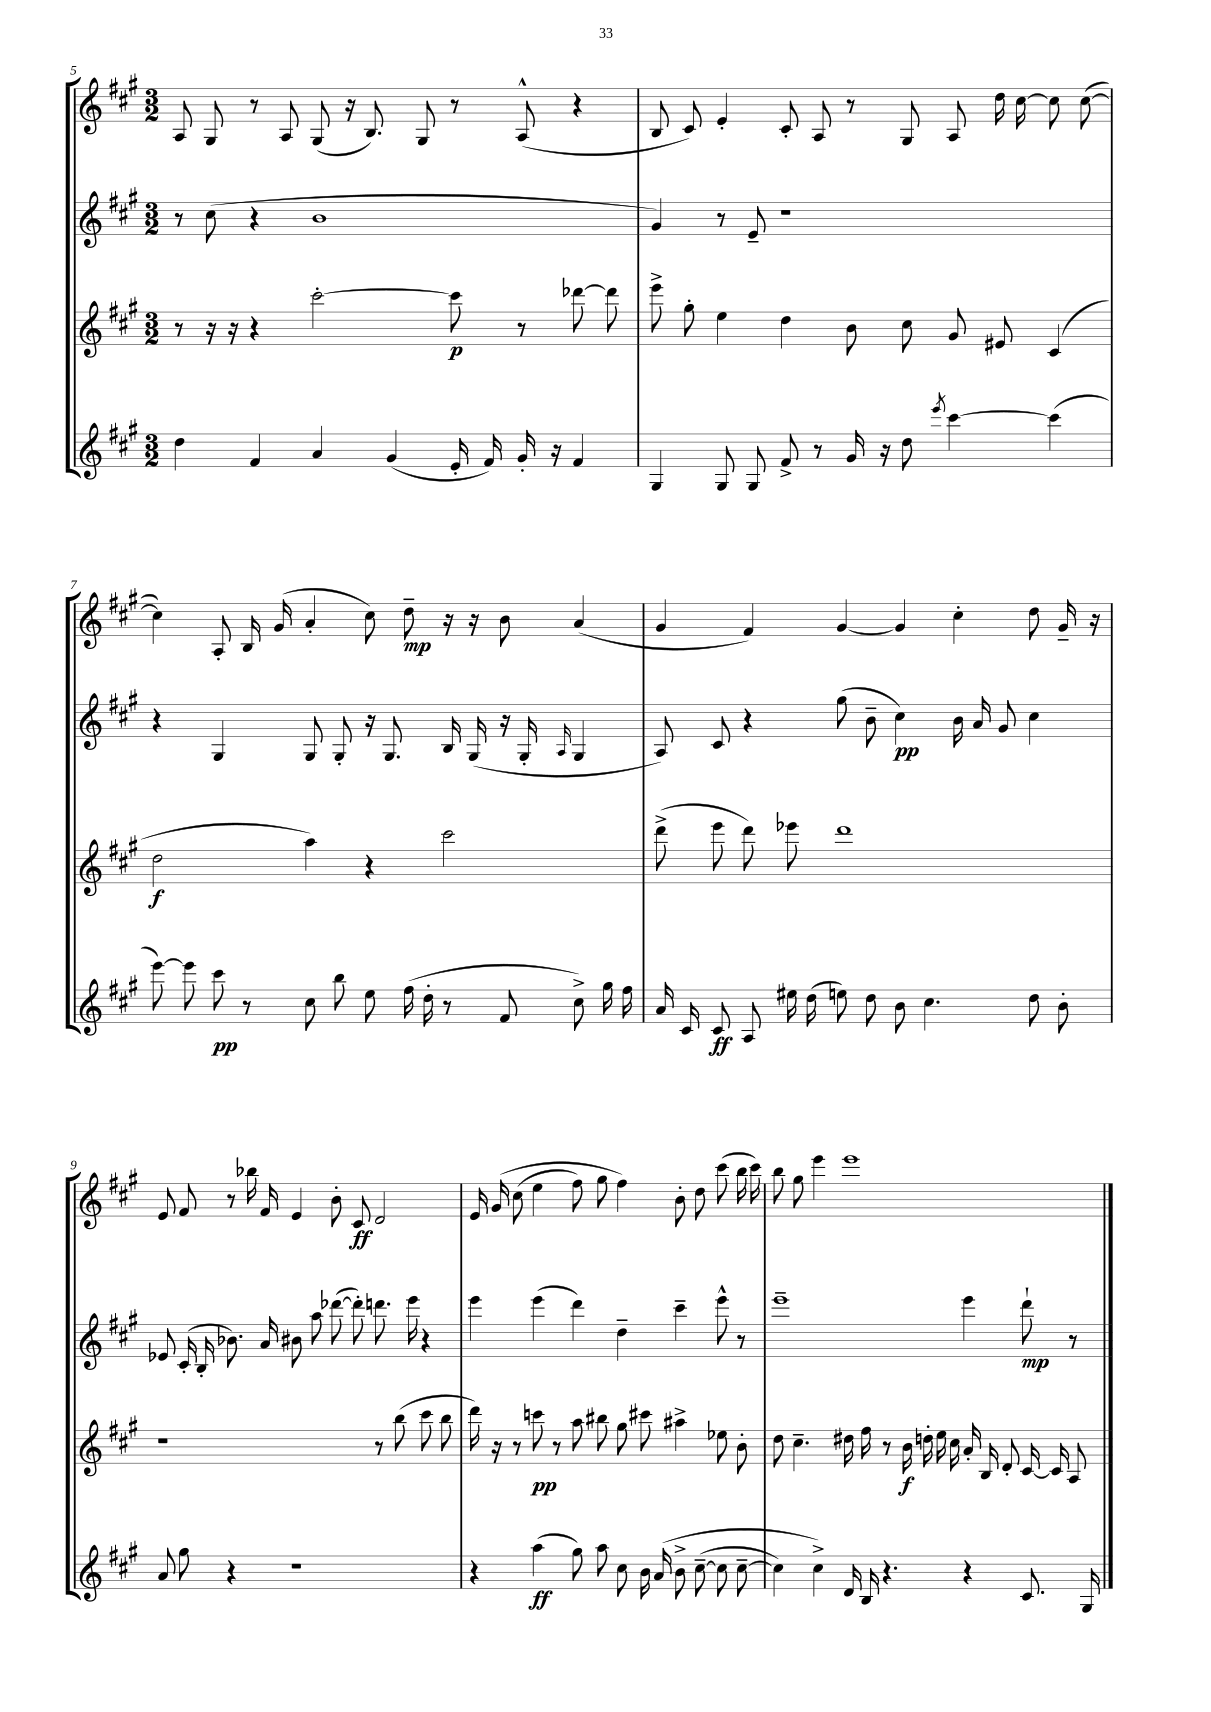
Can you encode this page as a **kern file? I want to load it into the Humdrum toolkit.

**kern	**dynam	**kern	**dynam	**kern	**dynam	**kern	**dynam
*part4	*part4	*part3	*part3	*part2	*part2	*part1	*part1
*staff4	*staff4	*staff3	*staff3	*staff2	*staff2	*staff1	*staff1
*clefG2	*	*clefG2	*	*clefG2	*	*clefG2	*
*k[f#c#g#]	*	*k[f#c#g#]	*	*k[f#c#g#]	*	*k[f#c#g#]	*
*M3/2	*	*M3/2	*	*M3/2	*	*M3/2	*
=5	=5	=5	=5	=5	=5	=5	=5
4dd\	.	8r	.	8r	.	8A/	.
.	.	16r	.	(8cc#\	.	8G#/	.
.	.	16r	.	.	.	.	.
4f#/	.	4r	.	4r	.	8r	.
.	.	.	.	.	.	8A/	.
4a/	.	[2ccc#'\	.	1b	.	(8G#/	.
.	.	.	.	.	.	16r	.
.	.	.	.	.	.	8.B/)	.
(4g#/	.	.	.	.	.	.	.
.	.	.	.	.	.	8G#/	.
16e'/	.	8ccc#\]	p	.	.	8r	.
16f#/)	.	.	.	.	.	.	.
16g#'/	.	8r	.	.	.	(8A^^/	.
16r	.	.	.	.	.	.	.
4f#/	.	[8ddd-X\	.	.	.	4r	.
.	.	8ddd-\]	.	.	.	.	.
=6	=6	=6	=6	=6	=6	=6	=6
4G#/	.	8eee^\	.	4g#/)	.	8B/	.
.	.	8gg#'\	.	.	.	8c#/)	.
8G#/	.	4ee\	.	8r	.	4e'/	.
8G#/	.	.	.	8e~/	.	.	.
8f#^/	.	4dd\	.	1r	.	8c#'/	.
8r	.	.	.	.	.	8A/	.
16g#/	.	8b\	.	.	.	8r	.
16r	.	.	.	.	.	.	.
8dd\	.	8cc#\	.	.	.	8G#/	.
8qeee/	.	.	.	.	.	.	.
[4ccc#\	.	8g#/	.	.	.	8A/	.
.	.	8e#X/	.	.	.	16dd\	.
.	.	.	.	.	.	[16cc#\	.
(4ccc#\]	.	(4c#/	.	.	.	8cc#\]	.
.	.	.	.	.	.	([8cc#\	.
!!LO:LB:g=z
=7	=7	=7	=7	=7	=7	=7	=7
[8eee\)	.	2dd\	f	4r	.	4cc#\])	.
8eee\]	.	.	.	.	.	.	.
8ccc#\	pp	.	.	4G#/	.	8A'/	.
8r	.	.	.	.	.	16B/	.
.	.	.	.	.	.	(16g#/	.
8cc#\	.	4aa\)	.	8G#/	.	4a'/	.
8bb\	.	.	.	8G#'/	.	.	.
8ee\	.	4r	.	16r	.	8cc#\)	.
.	.	.	.	8.G#/	.	.	.
(16ff#\	.	.	.	.	.	8dd~\	mp
16dd'\	.	.	.	.	.	.	.
8r	.	2ccc#\	.	16B/	.	16r	.
.	.	.	.	(16G#/	.	16r	.
8f#/	.	.	.	16r	.	8b\	.
.	.	.	.	16G#'/	.	.	.
.	.	.	.	16qqA/	.	.	.
8cc#^\)	.	.	.	4G#/	.	(4a/	.
16gg#\	.	.	.	.	.	.	.
16ff#\	.	.	.	.	.	.	.
=8	=8	=8	=8	=8	=8	=8	=8
16a/	.	(8ddd^\	.	8A/)	.	4g#/	.
16c#/	.	.	.	.	.	.	.
8c#/	ff	8eee\	.	8c#/	.	.	.
8A/	.	8ddd\)	.	4r	.	4f#/)	.
16ee#X\	.	8eee-X\	.	.	.	.	.
(16dd\	.	.	.	.	.	.	.
8een\)	.	1ddd	.	(8gg#\	.	[4g#/	.
8dd\	.	.	.	8b~\	.	.	.
8b\	.	.	.	4cc#\)	pp	4g#/]	.
4.cc#\	.	.	.	.	.	.	.
.	.	.	.	16b\	.	4cc#'\	.
.	.	.	.	16a/	.	.	.
.	.	.	.	8g#/	.	.	.
8dd\	.	.	.	4cc#\	.	8dd\	.
8b'\	.	.	.	.	.	16g#~/	.
.	.	.	.	.	.	16r	.
!!LO:LB:g=z
=9	=9	=9	=9	=9	=9	=9	=9
8a/	.	1r	.	8e-X/	.	8e/	.
8gg#\	.	.	.	(16c#'/	.	8f#/	.
.	.	.	.	16B'/	.	.	.
4r	.	.	.	8.b-X\)	.	8r	.
.	.	.	.	.	.	16bb-X\	.
.	.	.	.	16a/	.	16f#/	.
1r	.	.	.	8b#X\	.	4e/	.
.	.	.	.	8aa\	.	.	.
.	.	.	.	([8ddd-X\	.	8b'\	.
.	.	.	.	8ddd-'\])	.	8c#/	ff
.	.	8r	.	8.dddn\	.	2d/	.
.	.	(8bb\	.	.	.	.	.
.	.	.	.	16eee\	.	.	.
.	.	8ccc#\	.	4r	.	.	.
.	.	8bb\	.	.	.	.	.
=10	=10	=10	=10	=10	=10	=10	=10
4r	.	16ddd\)	.	4eee\	.	16e/	.
.	.	16r	.	.	.	(16g#/	.
.	.	8r	.	.	.	(8cc#\	.
(4aa\	ff	8cccn\	pp	(4eee\	.	4ee\	.
.	.	8r	.	.	.	.	.
8gg#\)	.	8aa\	.	4ddd\)	.	8ff#\)	.
8aa\	.	8bb#X\	.	.	.	8gg#\	.
8cc#\	.	8gg#\	.	4dd~\	.	4ff#\)	.
16b\	.	8ccc#X\	.	.	.	.	.
(16a/	.	.	.	.	.	.	.
8b^\	.	4aa#X^\	.	4ccc#~\	.	8b'\	.
([8cc#~\	.	.	.	.	.	8dd\	.
8cc#\]	.	8ee-X\	.	8eee^^\	.	(8ccc#\	.
[8cc#~\	.	8b'\	.	8r	.	16bb\	.
.	.	.	.	.	.	16ccc#\)	.
=11	=11	=11	=11	=11	=11	=11	=11
4cc#\])	.	8dd\	.	1eee~	.	8bb\	.
.	.	4.cc#~\	.	.	.	8gg#\	.
4cc#^\)	.	.	.	.	.	4eee\	.
16d/	.	16dd#X\	.	.	.	1eee	.
16B/	.	16ff#\	.	.	.	.	.
4.r	.	8r	.	.	.	.	.
.	.	16b\	f	.	.	.	.
.	.	16ddn'\	.	.	.	.	.
.	.	16ee\	.	.	.	.	.
.	.	16cc#\	.	.	.	.	.
4r	.	16a'/	.	4eee\	.	.	.
.	.	16B/	.	.	.	.	.
.	.	8d'/	.	.	.	.	.
8.c#/	.	[16c#/	.	8ddd`\	mp	.	.
.	.	16c#/]	.	.	.	.	.
.	.	8A/	.	8r	.	.	.
16G#/	.	.	.	.	.	.	.
==	==	==	==	==	==	==	==
*-	*-	*-	*-	*-	*-	*-	*-
